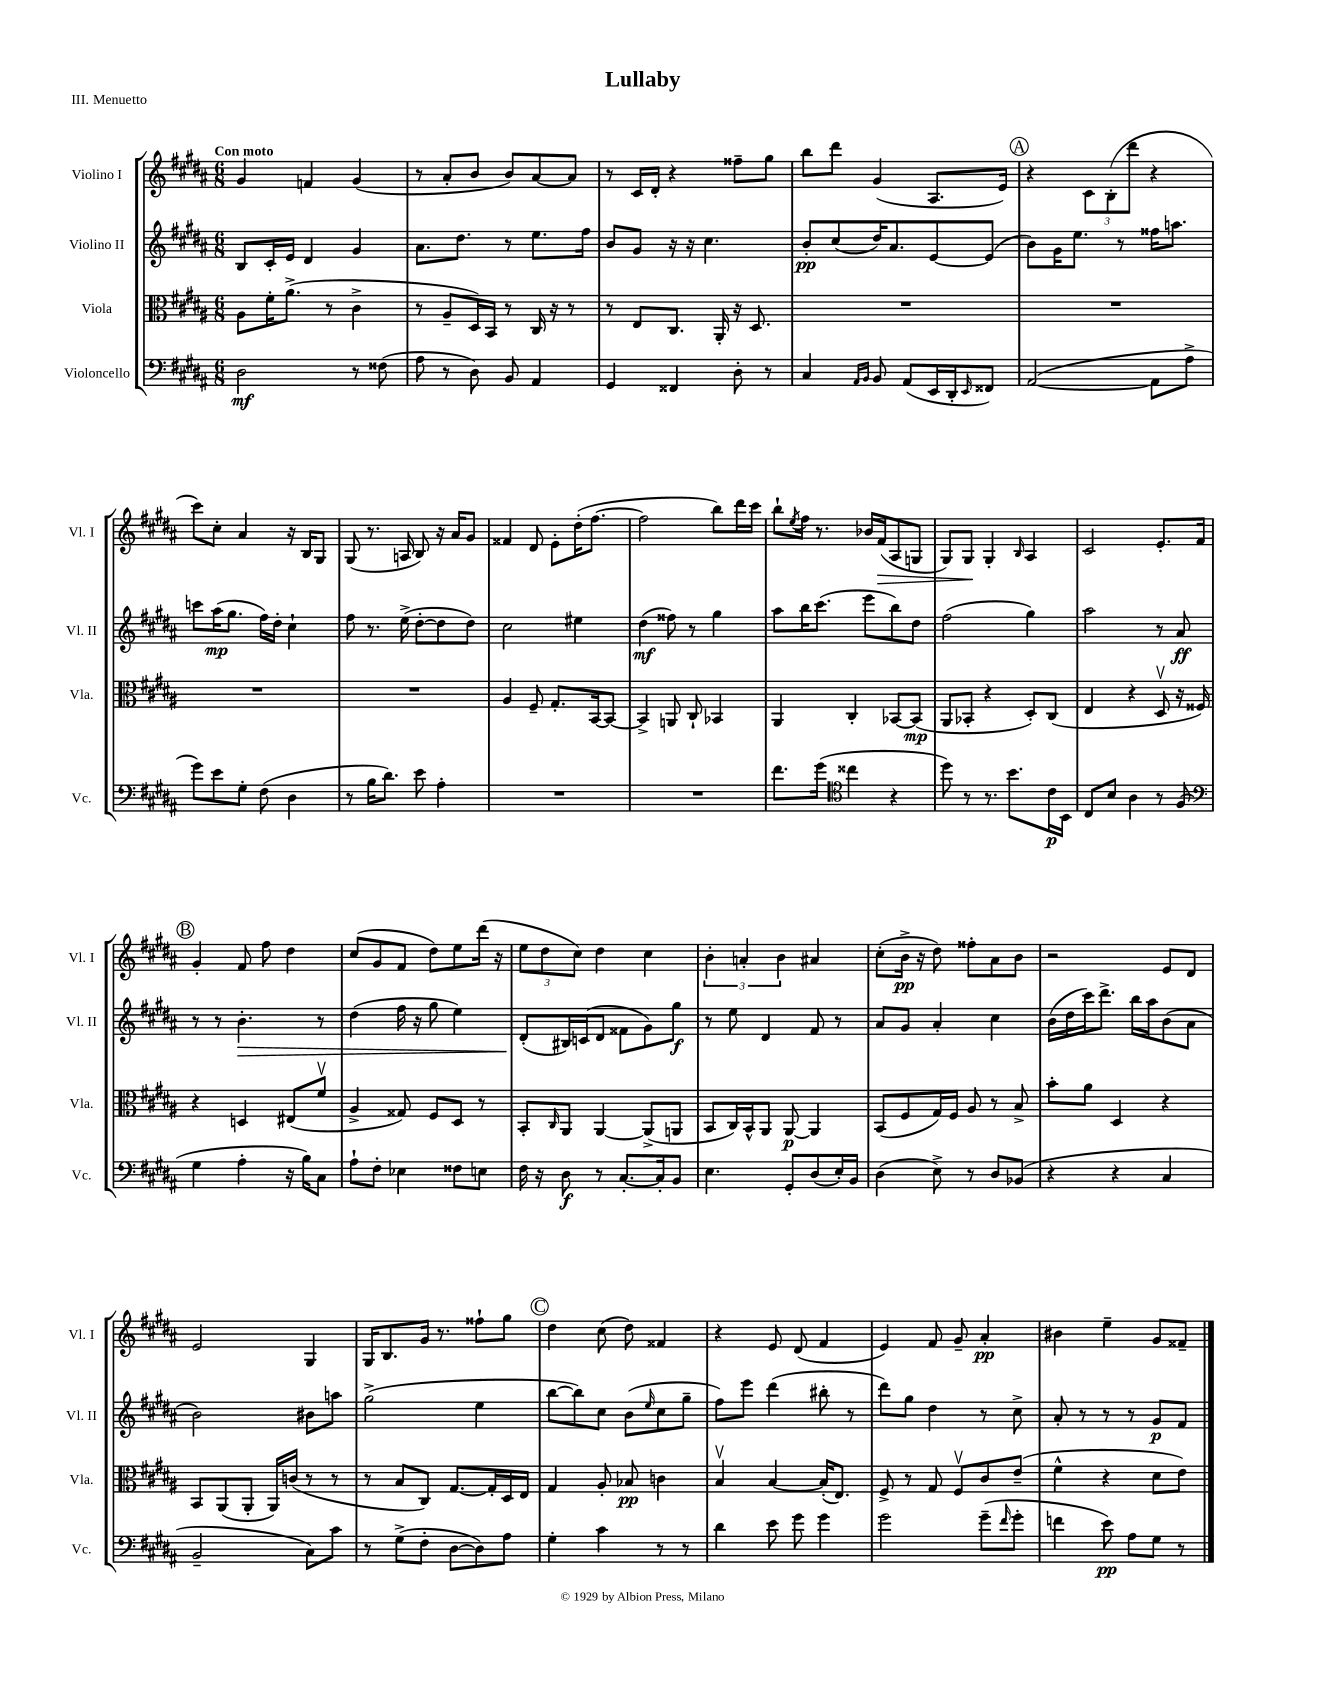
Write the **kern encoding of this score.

**kern	**dynam	**kern	**dynam	**kern	**dynam	**kern	**dynam
*part4	*part4	*part3	*part3	*part2	*part2	*part1	*part1
*staff4	*staff4	*staff3	*staff3	*staff2	*staff2	*staff1	*staff1
*I"Violoncello	*	*I"Viola	*	*I"Violino II	*	*I"Violino I	*
*I'Vc.	*	*I'Vla.	*	*I'Vl. II	*	*I'Vl. I	*
*clefF4	*	*clefC3	*	*clefG2	*	*clefG2	*
*k[f#c#g#d#a#]	*	*k[f#c#g#d#a#]	*	*k[f#c#g#d#a#]	*	*k[f#c#g#d#a#]	*
*M6/8	*	*M6/8	*	*M6/8	*	*M6/8	*
=1	=1	=1	=1	=1	=1	=1	=1
!	!	!	!	!	!	!LO:TX:a:B:t=Con moto	!
2D#\	mf	8A#\L	.	8B/L	.	4g#/	.
.	.	16f#'\K	.	16c#'/L	.	.	.
.	.	(8.a#^\J	.	16e/JJ	.	.	.
.	.	.	.	4d#/	.	4fn/	.
.	.	8r	.	.	.	.	.
8r	.	4c#^\	.	4g#/	.	(4g#/	.
(8F##X\	.	.	.	.	.	.	.
=2	=2	=2	=2	=2	=2	=2	=2
8A#\	.	8r	.	8.a#\L	.	8r	.
8r	.	8A#~/L	.	.	.	8a#'/L	.
.	.	.	.	8.dd#\J	.	.	.
8D#\)	.	16D#/L)	.	.	.	8b/J	.
.	.	16BB/JJ	.	.	.	.	.
8BB/	.	8r	.	8r	.	8b/L)	.
4AA#/	.	16C#/	.	8.ee\L	.	[8a#/	.
.	.	16r	.	.	.	.	.
.	.	8r	.	.	.	8a#/J]	.
.	.	.	.	16ff#\Jk	.	.	.
=3	=3	=3	=3	=3	=3	=3	=3
4GG#/	.	8r	.	8b/L	.	8r	.
.	.	8E/L	.	8g#/J	.	16c#/LL	.
.	.	.	.	.	.	16d#'/JJ	.
4FF##X/	.	8.C#/J	.	16r	.	4r	.
.	.	.	.	16r	.	.	.
.	.	.	.	4.cc#\	.	.	.
.	.	16AA#'/	.	.	.	.	.
8D#'\	.	16r	.	.	.	8ff##X~\L	.
.	.	8.D#/	.	.	.	.	.
8r	.	.	.	.	.	8gg#\J	.
=4	=4	=4	=4	=4	=4	=4	=4
4C#/	.	2.r	.	8b'/L	pp	8bb\L	.
.	.	.	.	(8cc#/	.	8ddd#\J	.
16qqAA#/LL	.	.	.	.	.	.	.
16qqBB/JJ	.	.	.	.	.	.	.
8BB/	.	.	.	16dd#/K)	.	(4g#/	.
.	.	.	.	8.a#/	.	.	.
(8AA#/L	.	.	.	.	.	.	.
16EE/L	.	.	.	[8e/	.	8.A#/L	.
16DD#'/J	.	.	.	.	.	.	.
16qqEE/	.	.	.	.	.	.	.
8FF##X/J)	.	.	.	(8e/J]	.	.	.
.	.	.	.	.	.	16e/Jk)	.
!!LO:REH:place=s1:t=A
=5	=5	=5	=5	=5	=5	=5	=5
([2AA#/	.	2.r	.	8b\L)	.	4r	.
.	.	.	.	16g#\K	.	.	.
.	.	.	.	8.ee\J	.	.	.
.	.	.	.	.	.	12c#\L	.
.	.	.	.	.	.	(12B'\	.
.	.	.	.	8r	.	.	.
.	.	.	.	.	.	12ddd#\J	.
8AA#\L]	.	.	.	16ff##X\KL	.	4r	.
.	.	.	.	8.aan\J	.	.	.
8A#^\J	.	.	.	.	.	.	.
!!LO:LB:g=z
=6	=6	=6	=6	=6	=6	=6	=6
8g#\L)	.	2.r	.	8cccn\L	.	8ccc#\L)	.
8e\	.	.	.	(16aa#\K	mp	8cc#'\J	.
.	.	.	.	8.gg#\J	.	.	.
8G#'\J	.	.	.	.	.	4a#/	.
(8F#\	.	.	.	16ff#\LL)	.	.	.
.	.	.	.	16dd#'\JJ	.	.	.
4D#\	.	.	.	4cc#`\	.	16r	.
.	.	.	.	.	.	16B/KL	.
.	.	.	.	.	.	8G#/J	.
=7	=7	=7	=7	=7	=7	=7	=7
8r	.	2.r	.	8ff#\	.	(8G#/	.
16B\KL	.	.	.	8.r	.	8.r	.
8.d#\J)	.	.	.	.	.	.	.
.	.	.	.	(16ee^\	.	16An/	.
8e\	.	.	.	[8dd#'\L	.	8B/)	.
4A#'\	.	.	.	8dd#\]	.	16r	.
.	.	.	.	.	.	16a#/KL	.
.	.	.	.	8dd#\J)	.	8g#/J	.
=8	=8	=8	=8	=8	=8	=8	=8
2.r	.	4A#/	.	2cc#\	.	4f##X/	.
.	.	8F#~/	.	.	.	8d#/	.
.	.	8.G#'/L	.	.	.	8e'\L	.
.	.	.	.	4ee#X\	.	(16dd#'\K	.
.	.	[16BB/k	.	.	.	[8.ff#\J	.
.	.	8BB/J_	.	.	.	.	.
=9	=9	=9	=9	=9	=9	=9	=9
2.r	.	4BB^/]	.	(4dd#\	mf	2ff#\]	.
.	.	8AAn/	.	8ff##X\)	.	.	.
.	.	8C#`/	.	8r	.	.	.
.	.	4BB-X/	.	4gg#\	.	8bb\L)	.
.	.	.	.	.	.	16ddd#\L	.
.	.	.	.	.	.	16ccc#\JJ	.
=10	=10	=10	=10	=10	=10	=10	=10
8.f#\L	.	4AA#/	.	8aa#\L	.	8bb`\L	.
.	.	.	.	.	.	8qee/	.
.	.	.	.	16bb\K	.	16ff#\Jk	.
(16g#\Jk	.	.	.	(8.ccc#\J	.	8.r	.
*clefC4	*	*	*	*	*	*	*
4cc##X\	.	4C#'/	.	.	.	.	.
.	.	.	.	8eee\L	.	16b-X/LL	.
!	!	!	!	!	!	!	!LO:HP:b
.	.	.	.	.	.	(16f#/J	>
4r	.	[8BB-X/L	.	8bb\)	.	8A#/	.
.	.	(8BB-/J]	mp	8dd#\J	.	8Gn/J	.
=11	=11	=11	=11	=11	=11	=11	=11
8dd#\)	.	8AA#/L	.	(2ff#\	.	8G#/L)	.
8r	.	8BB-X'/J	.	.	.	8G#/J	.
8.r	.	4r	.	.	.	4G#'/	]
8.b\L	.	.	.	.	.	.	.
.	.	.	.	.	.	16qqB/	.
.	.	8D#'/L)	.	4gg#\)	.	4A#/	.
16c#\L	p	(8C#/J	.	.	.	.	.
16BB\JJ	.	.	.	.	.	.	.
=12	=12	=12	=12	=12	=12	=12	=12
8C#/L	.	4E/	.	2aa#\	.	2c#/	.
8B/J	.	.	.	.	.	.	.
4A#\	.	4r	.	.	.	.	.
8r	.	8D#v/	.	8r	.	8.e'/L	.
(8F#/	.	16r	.	8a#/	ff	.	.
.	.	16F##X/)	.	.	.	16f#/Jk	.
!!LO:LB:g=z
!!LO:REH:place=s1:t=B
=13	=13	=13	=13	=13	=13	=13	=13
*clefF4	*	*	*	*	*	*	*
4G#\	.	4r	.	8r	.	4g#'/	.
.	.	.	.	8r	.	.	.
!	!	!	!	!	!LO:HP:b	!	!
4A#'\	.	4Dn/	.	4.b'\	>	8f#/	.
.	.	.	.	.	.	8ff#\	.
16r	.	(8E#X/L	.	.	.	4dd#\	.
16B\KL)	.	.	.	.	.	.	.
8C#\J	.	8f#v/J	.	8r	.	.	.
=14	=14	=14	=14	=14	=14	=14	=14
8A#`\L	.	4A#^/	.	(4dd#\	.	(8cc#/L	.
8F#'\J	.	.	.	.	.	8g#/	.
4E-X\	.	8G##X/)	.	16ff#\	.	8f#/J	.
.	.	.	.	16r	.	.	.
.	.	8F#/L	.	8gg#\	.	8dd#\L)	.
8F##X\L	.	8D#/J	.	4ee\)	.	8ee\	.
8En\J	.	8r	.	.	.	(16ddd#\Jk	.
.	.	.	.	.	.	16r	.
=15	=15	=15	=15	=15	=15	=15	=15
16F#\	.	8BB'/L	.	(8d#'/L	.	12ee\L	.
16r	.	.	.	.	.	.	.
.	.	.	.	.	.	12dd#\	.
.	.	16qqC#/	.	.	.	.	.
8D#\	f	8AA#/J	.	16B#X/L)	]	.	.
.	.	.	.	.	.	12cc#\J)	.
.	.	.	.	(16cn/J	.	.	.
8r	.	[4AA#/	.	8d#/J	.	4dd#\	.
[8.C#'/L	.	.	.	8f##X\L	.	.	.
.	.	(8AA#^/L]	.	8g#\)	.	4cc#\	.
16C#'/k]	.	.	.	.	.	.	.
8BB/J	.	8AAn/J	.	8gg#\J	f	.	.
=16	=16	=16	=16	=16	=16	=16	=16
4.E\	.	8BB/L	.	8r	.	6b'\	.
.	.	16C#/L)	.	8ee\	.	.	.
.	.	.	.	.	.	6an'/	.
.	.	16BB^^/J	.	.	.	.	.
.	.	8AA#/J	.	4d#/	.	.	.
.	.	.	.	.	.	6b\	.
8GG#'/L	.	[8AA#/	p	.	.	.	.
(8D#/	.	4AA#/]	.	8f#/	.	4a#X/	.
16E'/L)	.	.	.	8r	.	.	.
16BB/JJ	.	.	.	.	.	.	.
=17	=17	=17	=17	=17	=17	=17	=17
(4D#\	.	(8BB/L	.	8a#/L	.	(8cc#'\L	.
.	.	8F#/	.	8g#/J	.	16b^\Jk	pp
.	.	.	.	.	.	16r	.
8E^\)	.	16G#/L)	.	4a#'/	.	8dd#\)	.
.	.	16F#/JJ	.	.	.	.	.
8r	.	8A#/	.	.	.	8ff##X'\L	.
8D#/L	.	8r	.	4cc#\	.	8a#\	.
(8BB-X/J	.	8B^/	.	.	.	8b\J	.
=18	=18	=18	=18	=18	=18	=18	=18
4r	.	8b'\L	.	(16b\LL	.	2r	.
.	.	.	.	16dd#\	.	.	.
.	.	8a#\J	.	16ccc#\J)	.	.	.
.	.	.	.	8.ddd#^\J	.	.	.
4r	.	4D#/	.	.	.	.	.
.	.	.	.	16bb\LL	.	.	.
.	.	.	.	16aa#\J	.	.	.
4C#/	.	4r	.	(8b\	.	8e/L	.
.	.	.	.	8a#\J	.	8d#/J	.
!!LO:LB:g=z
=19	=19	=19	=19	=19	=19	=19	=19
2BB~/	.	8BB/L	.	2b\)	.	2e/	.
.	.	(8AA#/	.	.	.	.	.
.	.	8AA#'/J	.	.	.	.	.
.	.	16AA#/LL)	.	.	.	.	.
.	.	(16cn/JJ	.	.	.	.	.
8C#\L)	.	8r	.	8b#X\L	.	4G#/	.
8c#\J	.	8r	.	8aan\J	.	.	.
=20	=20	=20	=20	=20	=20	=20	=20
8r	.	8r	.	(2gg#^\	.	16G#/KL	.
.	.	.	.	.	.	8.B/	.
(8G#^\L	.	8B/L	.	.	.	.	.
8F#'\J	.	8C#/J)	.	.	.	16g#/Jk	.
.	.	.	.	.	.	8.r	.
[8D#\L	.	[8.G#/L	.	.	.	.	.
8D#\])	.	.	.	4ee\	.	8ff##X`\L	.
.	.	16G#'/L]	.	.	.	.	.
8A#\J	.	16D#/	.	.	.	8gg#\J	.
.	.	16E/JJ	.	.	.	.	.
!!LO:REH:place=s1:t=C
=21	=21	=21	=21	=21	=21	=21	=21
4G#'\	.	4G#/	.	[8bb\L	.	4dd#\	.
.	.	.	.	8bb\])	.	.	.
4c#\	.	8A#'/	.	8cc#\J	.	(8cc#\	.
.	.	8B-X/	pp	(8b\L	.	8dd#\)	.
.	.	.	.	16qqee/	.	.	.
8r	.	4cn\	.	8cc#\	.	4f##X/	.
8r	.	.	.	8gg#~\J	.	.	.
=22	=22	=22	=22	=22	=22	=22	=22
4d#\	.	4Bv/	.	8ff#\L)	.	4r	.
.	.	.	.	8eee\J	.	.	.
8e\	.	[4B/	.	(4ddd#\	.	8e/	.
8g#\	.	.	.	.	.	(8d#/	.
4g#\	.	(16B'/KL]	.	8bb#X'\	.	4f#/	.
.	.	8.E/J)	.	.	.	.	.
.	.	.	.	8r	.	.	.
=23	=23	=23	=23	=23	=23	=23	=23
2g#\	.	8F#^/	.	8ddd#\L)	.	4e/)	.
.	.	8r	.	8gg#\J	.	.	.
.	.	8G#/	.	4dd#\	.	8f#/	.
.	.	8F#v/L	.	.	.	8g#~/	.
(8g#~\L	.	8c#/	.	8r	.	4a#'/	pp
16qqf#/	.	.	.	.	.	.	.
8g#'\J	.	(8e~/J	.	8cc#^\	.	.	.
=24	=24	=24	=24	=24	=24	=24	=24
4fn\	.	4f#^^\	.	8a#'/	.	4b#X\	.
.	.	.	.	8r	.	.	.
8e\)	pp	4r	.	8r	.	4ee~\	.
8A#\L	.	.	.	8r	.	.	.
8G#\J	.	8d#\L	.	8g#/L	p	8g#/L	.
8r	.	8e\J)	.	8f#/J	.	8f##X~/J	.
==	==	==	==	==	==	==	==
*-	*-	*-	*-	*-	*-	*-	*-
